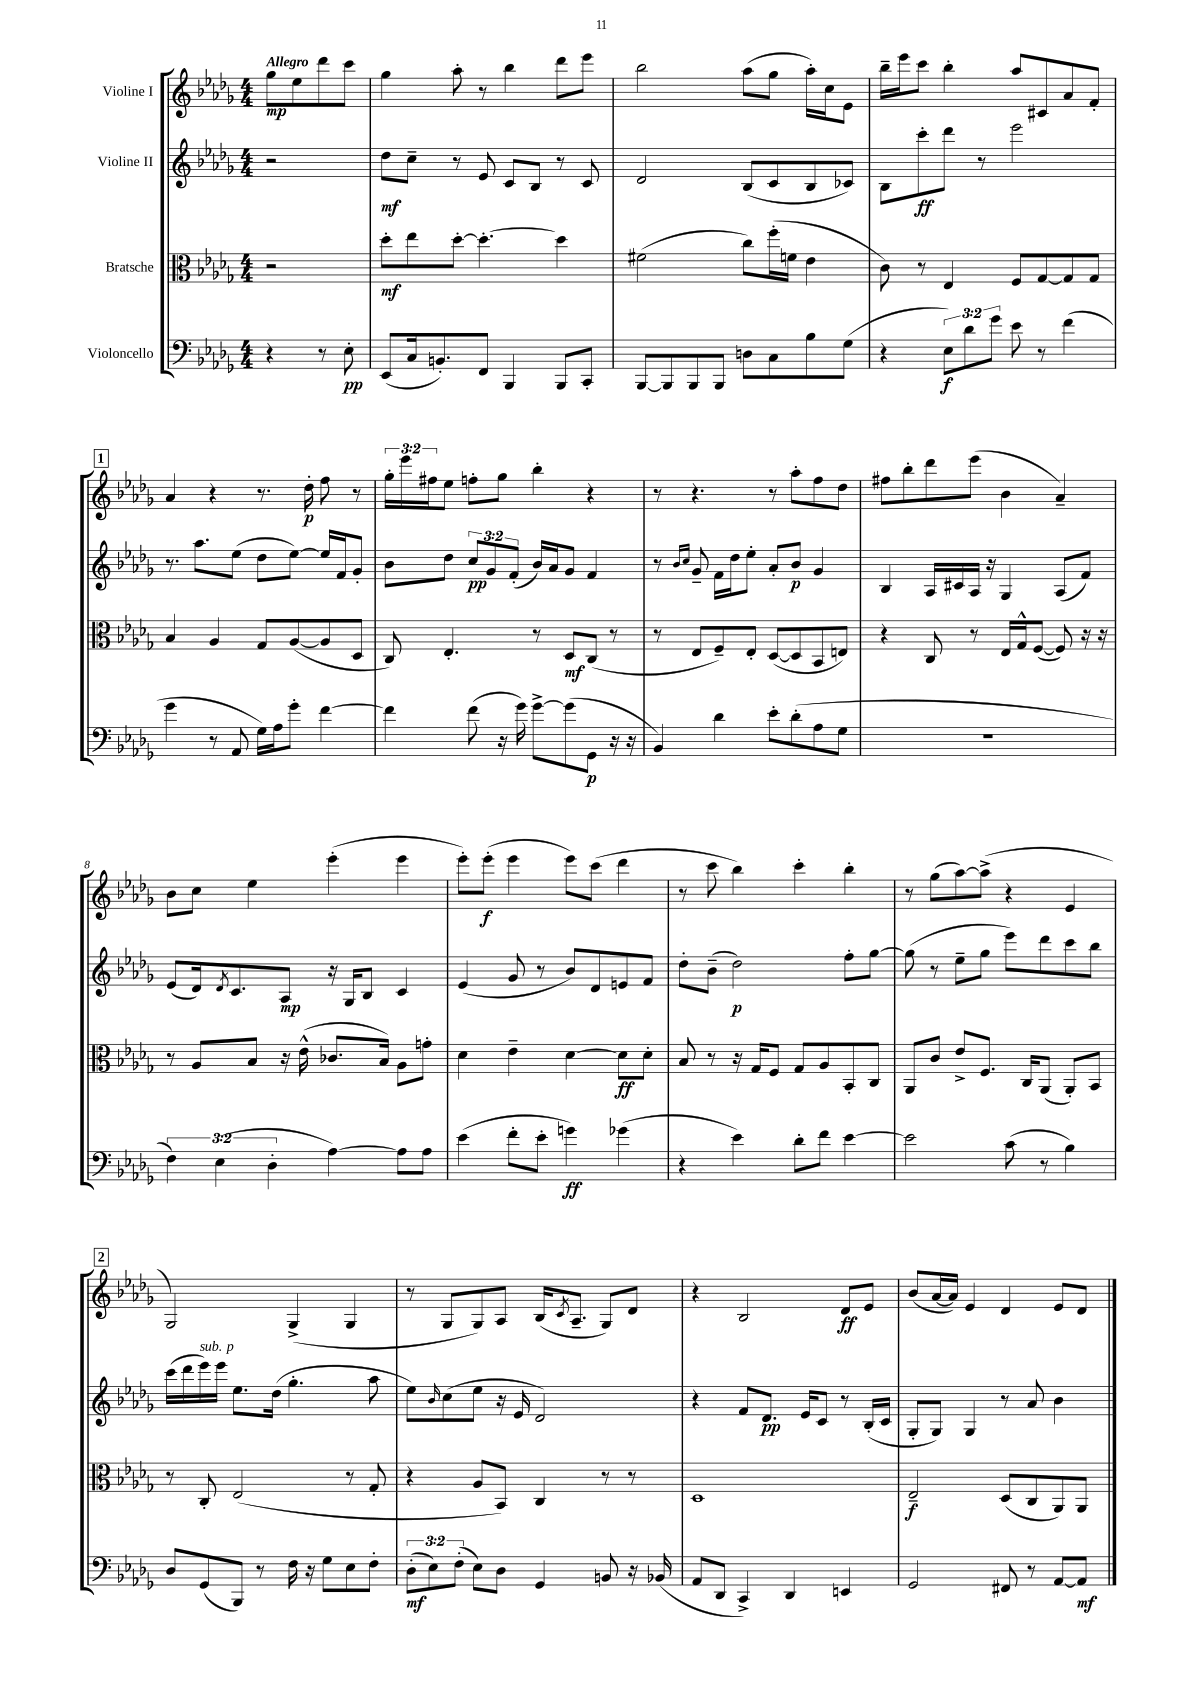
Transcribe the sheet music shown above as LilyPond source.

<<
\new StaffGroup <<
\new Staff = "s0" \with { instrumentName = "Violine I" } {
    \clef treble \key des \major \numericTimeSignature \time 4/4 \override Staff.TupletNumber.text = #tuplet-number::calc-fraction-text \partial 2 \tempo "Allegro"
    ges''8\mp ees''8 des'''8 c'''8 |
    ges''4 aes''8-. r8 bes''4 des'''8 ees'''8 |
    bes''2 aes''8( ges''8 aes''16-.) c''16 ees'8 |
    bes''16-- ees'''16 c'''8 bes''4-. aes''8 cis'8 aes'8 f'8-. |
    \mark \markup { \box "1" } aes'4 r4 r8. des''16-.\p f''8 r8 |
    \tuplet 3/2 { ges''16-. ees'''16 fis''16 } ees''8 f''8-. ges''8 bes''4-. r4 |
    r8 r4. r8 aes''8-. f''8 des''8 |
    fis''8 bes''8-. des'''8 ees'''8( bes'4 aes'4--) |
    bes'8 c''8 ees''4 ees'''4-.( ees'''4 |
    ees'''8-.) ees'''8-.\f( ees'''4 ees'''8) c'''8( des'''4 |
    r8 c'''8 bes''4) c'''4-. bes''4-. |
    r8 ges''8( aes''8~) aes''8->( r4 ees'4 |
    \mark \markup { \box "2" } ges2) ges4->( ges4 |
    r8 ges8 ges8) aes8 bes16( \acciaccatura { c'8 } aes8.-- ges8) des'8 |
    r4 bes2 des'8\ff ees'8 |
    bes'8( aes'16~ aes'16) ees'4 des'4 ees'8 des'8 \bar "|." |
}
\new Staff = "s1" \with { instrumentName = "Violine II" } {
    \clef treble \key des \major \numericTimeSignature \time 4/4 \override Staff.TupletNumber.text = #tuplet-number::calc-fraction-text \partial 2
    r2 |
    des''8\mf c''8-- r8 ees'8 c'8 bes8 r8 c'8 |
    des'2 bes8( c'8 bes8 ces'8) |
    bes8 c'''8-.\ff des'''8 r8 ees'''2 |
    \mark \markup { \box "1" } r8. aes''8. ees''8( des''8 ees''8~) ees''16 f'16 ges'8-. |
    bes'8 des''8 \tuplet 3/2 { c''8\pp ges'8 f'8-.( } bes'16) aes'16 ges'8 f'4 |
    r8 \grace { bes'16 c''16 } ges'8-- f'16 des''16 ees''8-. aes'8-. bes'8\p ges'4 |
    bes4 aes16 cis'16 aes16 r16 ges4 aes8( f'8) |
    ees'8( des'16) \acciaccatura { des'8 } c'8. aes8\mp r16 ges16 bes8 c'4 |
    ees'4( ges'8 r8 bes'8) des'8 e'8 f'8 |
    des''8-. bes'8--( des''2\p) f''8-. ges''8~ |
    ges''8( r8 ees''8-- ges''8 ees'''8) des'''8 c'''8 bes''8 |
    \mark \markup { \box "2" } c'''16( des'''16 ees'''16^\markup { \italic "sub. p" }) ees'''16 ees''8. des''16( ges''4.-. aes''8 |
    ees''8) \grace { bes'16 } c''8( ees''8 r16 ees'16 des'2) |
    r4 f'8 des'8.\pp ees'16 c'8 r8 bes16-.( c'16 |
    ges8-. ges8) ges4 r8 aes'8 bes'4 \bar "|." |
}
\new Staff = "s2" \with { instrumentName = "Bratsche" } {
    \clef alto \key des \major \numericTimeSignature \time 4/4 \partial 2
    r2 |
    des''8-.\mf ees''8 des''8~-. des''4.~-. des''4 |
    fis'2( c''8) f''16-.( f'16 ees'4 |
    c'8) r8 ees4 f8 ges8~ ges8 ges8 |
    \mark \markup { \box "1" } bes4 aes4 ges8 aes8~( aes8 des8 |
    c8) ees4.-. r8 des8\mf c8( r8 |
    r8 ees8 f8--) ees8-. des8~( des8 bes,8 e8) |
    r4 c8 r8 ees16 ges16-^ f8~( f8) r16 r16 |
    r8 aes8 bes8 r16 ees'16-^( ces'8. bes16) aes8 g'8-. |
    des'4 ees'4-- des'4~ des'8\ff des'8-. |
    bes8 r8 r16 ges16 f8 ges8 aes8 bes,8-. c8 |
    aes,8 c'8 ees'8-> f8. c16 aes,8( aes,8-.) bes,8 |
    \mark \markup { \box "2" } r8 c8-. ees2( r8 ges8-. |
    r4 aes8 bes,8) c4 r8 r8 |
    des1 |
    ees2--\f des8( c8 aes,8) aes,8 \bar "|." |
}
\new Staff = "s3" \with { instrumentName = "Violoncello" } {
    \clef bass \key des \major \numericTimeSignature \time 4/4 \override Staff.TupletNumber.text = #tuplet-number::calc-fraction-text \partial 2
    r4 r8 ees8-.\pp |
    ees,8( c16 b,8.-.) f,8 bes,,4 bes,,8 c,8-. |
    bes,,8~ bes,,8 bes,,8 bes,,8 d8 c8 bes8 ges8( |
    r4 \tuplet 3/2 { ees8\f) des'8 ges'8 } ees'8 r8 f'4( |
    \mark \markup { \box "1" } ges'4 r8 aes,8 ges16) aes16 ges'8-. f'4~ |
    f'4 f'8( r16 ges'16) ges'8~-> ges'8( ges,8\p r16 r16 |
    bes,4) des'4 ees'8-. des'8-.( aes8 ges8 |
    R1 |
    \tuplet 3/2 { f4) ees4( des4-. } aes4~) aes8 aes8 |
    ees'4( f'8-. ees'8-. g'4\ff) ges'4( |
    r4 ees'4) des'8-. f'8 ees'4~ |
    ees'2 c'8( r8 bes4) |
    \mark \markup { \box "2" } des8 ges,8( bes,,8) r8 f16 r16 ges8 ees8 f8-. |
    \tuplet 3/2 { des8-.\mf( ees8) f8-.( } ees8) des8 ges,4 b,8 r16 bes,16( |
    aes,8 des,8 c,4->) des,4 e,4 |
    ges,2 fis,8 r8 aes,8~ aes,8\mf \bar "|." |
}
>>
>>
